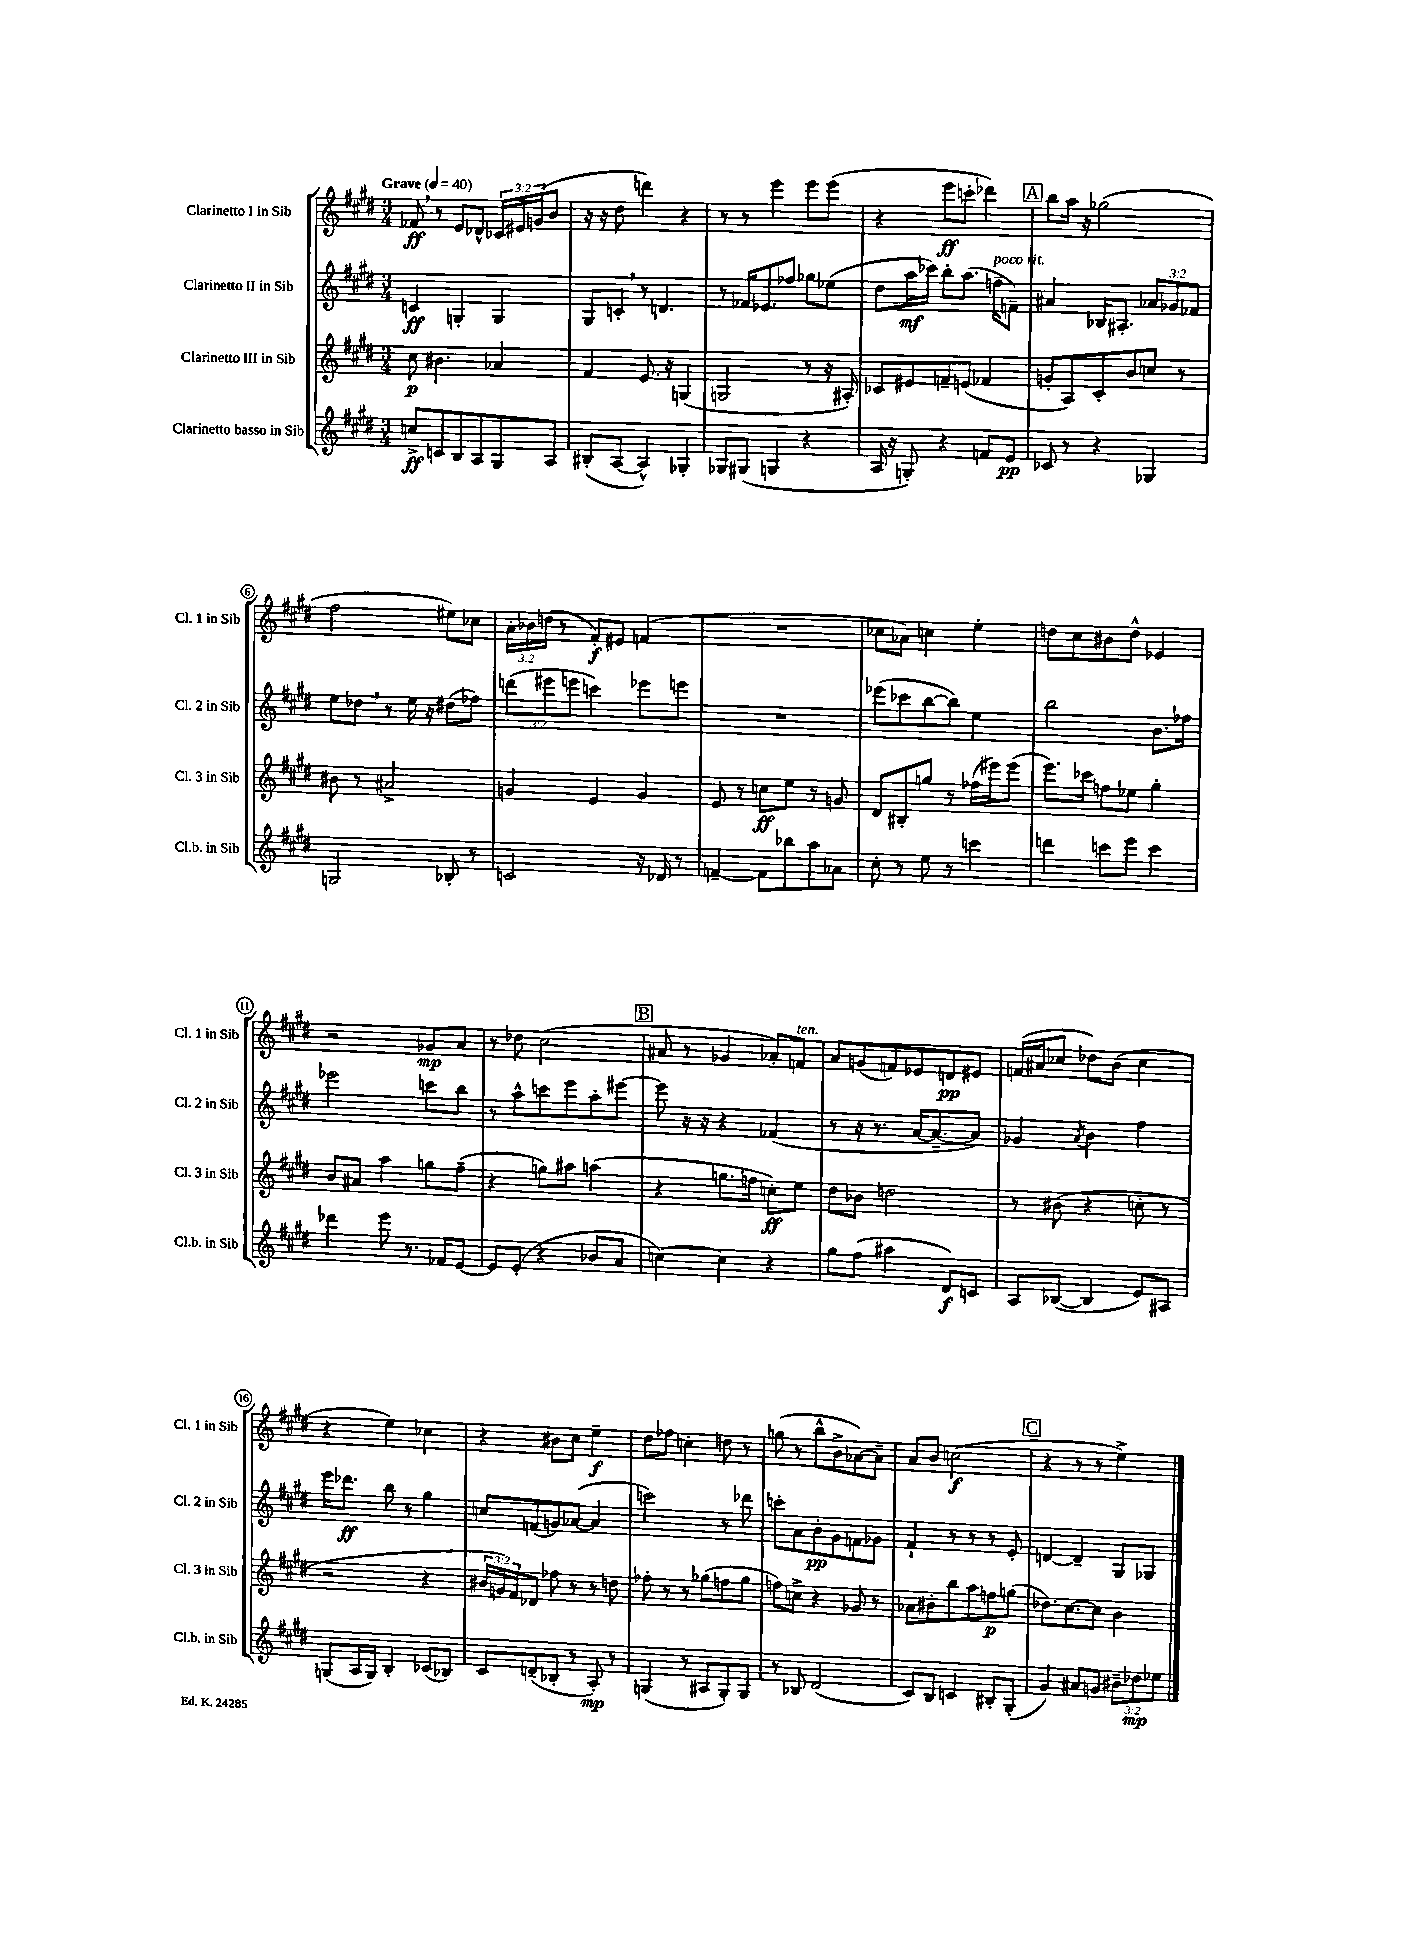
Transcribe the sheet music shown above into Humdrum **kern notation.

**kern	**dynam	**kern	**dynam	**kern	**dynam	**kern	**dynam
*part4	*part4	*part3	*part3	*part2	*part2	*part1	*part1
*staff4	*staff4	*staff3	*staff3	*staff2	*staff2	*staff1	*staff1
*I"Clarinetto basso in Sib	*	*I"Clarinetto III in Sib	*	*I"Clarinetto II in Sib	*	*I"Clarinetto I in Sib	*
*I'Cl.b. in Sib	*	*I'Cl. 3 in Sib	*	*I'Cl. 2 in Sib	*	*I'Cl. 1 in Sib	*
*clefG2	*	*clefG2	*	*clefG2	*	*clefG2	*
*k[f#c#g#d#]	*	*k[f#c#g#d#]	*	*k[f#c#g#d#]	*	*k[f#c#g#d#]	*
*M3/4	*	*M3/4	*	*M3/4	*	*M3/4	*
*MM40	*	*MM40	*	*MM40	*	*MM40	*
=1	=1	=1	=1	=1	=1	=1	=1
!	!	!	!	!	!	!LO:TX:a:B:t=Grave	!
8ccn^/L	ff	8cc#\	p	4cn/	ff	8f-X,/	ff
8cn/	.	4.b#X\	.	.	.	8r	.
8B/	.	.	.	4Gn'/	.	8e/L	.
8A/	.	.	.	.	.	8d-X^^/J	.
8G#/	.	4a-X/	.	4G/	.	24c-X/LL	.
.	.	.	.	.	.	24e#X/	.
.	.	.	.	.	.	(24gn/J	.
8A/J	.	.	.	.	.	8b/J	.
=2	=2	=2	=2	=2	=2	=2	=2
(8B#X'/L	.	4f#/	.	8G#/L	.	16r	.
.	.	.	.	.	.	16r	.
[8A/J	.	.	.	8cn',/J	.	8dd#\	.
4A^^/])	.	8.e/	.	8r	.	4dddn\)	.
.	.	.	.	4.dn/	.	.	.
.	.	16r	.	.	.	.	.
4G-X'/	.	(4Gn/	.	.	.	4r	.
=3	=3	=3	=3	=3	=3	=3	=3
8G-X/L	.	2Gn/	.	8r	.	8r	.
(8G#X/J	.	.	.	16f-X/KL	.	8r	.
.	.	.	.	8.e-X/	.	.	.
4Gn/	.	.	.	.	.	4eee\	.
.	.	.	.	8ff-X/J	.	.	.
4r	.	8r	.	8gg-X\L	.	8eee\L	.
.	.	16r	.	(8ee-X\J	.	(8eee\J	.
.	.	16A#X'/)	.	.	.	.	.
=4	=4	=4	=4	=4	=4	=4	=4
16A/	.	8c-X/L	.	8dd#\L	.	4r	.
16r	.	.	.	.	.	.	.
8Gn'/)	.	8e#X/	.	16aa\L	mf	.	.
.	.	.	.	16ccc-X\JJ)	.	.	.
4r	.	8fn~/	.	8bb'\L	.	8eee\L	ff
.	.	(8en/J	.	(8.aa\J	.	8cccn'\J	.
8fn/L	.	4f-X/	.	.	.	4ddd-X\)	.
!	!	!	!	!LO:TX:a:i:t=poco rit.	!	!	!
.	.	.	.	16ffn~\KL	.	.	.
8e/J	pp	.	.	8fn~\J)	.	.	.
!!LO:REH:place=s1:t=A
=5	=5	=5	=5	=5	=5	=5	=5
8c-X/	.	8gn'/L	.	4a#X/	.	8bb\L	.
8r	.	8A/)	.	.	.	16aa\Jk	.
.	.	.	.	.	.	16r	.
4r	.	8c#'/	.	16B-X/KL	.	(2gg-X\	.
.	.	.	.	8.A#X'/J	.	.	.
.	.	8b/	.	.	.	.	.
4G-X/	.	8ccn/J	.	12a-X/L	.	.	.
.	.	.	.	12g-X/	.	.	.
.	.	8r	.	.	.	.	.
.	.	.	.	12f-X/J	.	.	.
!!LO:LB:g=z
=6	=6	=6	=6	=6	=6	=6	=6
2Gn/	.	8b#X\	.	8ee\L	.	2ff#\	.
.	.	8r	.	8dd-X,\J	.	.	.
.	.	2a#X^/	.	8r	.	.	.
.	.	.	.	16ee\	.	.	.
.	.	.	.	16r	.	.	.
8B-X'/	.	.	.	(8dd#X\L	.	8ee#X\L)	.
8r	.	.	.	8ff-X\J)	.	8cc-X\J	.
=7	=7	=7	=7	=7	=7	=7	=7
2cn/	.	4gn/	.	(12dddn\L	.	24a'\LL	.
.	.	.	.	.	.	24b-X\	.
.	.	.	.	12eee#X\	.	(24ddn\JJ	.
.	.	.	.	.	.	8r	.
.	.	.	.	12eeen\J	.	.	.
.	.	4e/	.	4cccn\)	.	8f#'/L)	f
.	.	.	.	.	.	8e#X/J	.
16r	.	4g/	.	8eee-X\L	.	(4fn/	.
16d-X/	.	.	.	.	.	.	.
8r	.	.	.	8eeen\J	.	.	.
=8	=8	=8	=8	=8	=8	=8	=8
[4fn~/	.	8e/	.	2.r	.	2.r	.
.	.	8r	.	.	.	.	.
8f\L]	.	8ccn\L	ff	.	.	.	.
8bb-X\	.	8ee\J	.	.	.	.	.
8aa\	.	8r	.	.	.	.	.
8a-X\J	.	8gn/	.	.	.	.	.
=9	=9	=9	=9	=9	=9	=9	=9
8cc#'\	.	8d#/L	.	(8eee-X\L	.	8cc-X\L	.
8r	.	8B#X'/	.	8ccc-X\	.	8a-X\J)	.
8ee\	.	8ggn/J	.	[8bb\	.	4ccn\	.
8r	.	8r	.	8bb\J])	.	.	.
4cccn\	.	(16ff-X\LL	.	4ee\	.	4ee'\	.
.	.	16eee#X\J)	.	.	.	.	.
.	.	(8eee#\J	.	.	.	.	.
=10	=10	=10	=10	=10	=10	=10	=10
4dddn\	.	8.eee\L)	.	2bb\	.	8ddn\L	.
.	.	.	.	.	.	8cc#\	.
.	.	16ccc-X\Jk	.	.	.	.	.
8cccn\L	.	8ffn\L	.	.	.	8b#X\	.
8eee\J	.	8ee-X\J	.	.	.	8dd^^\J	.
4ccc\	.	4gg#'\	.	8.b\L	.	4e-X/	.
.	.	.	.	16ff-X\Jk	.	.	.
!!LO:LB:g=z
=11	=11	=11	=11	=11	=11	=11	=11
4ddd-X\	.	8b/L	.	2eee-X\	.	2r	.
.	.	8a#X/J	.	.	.	.	.
8eee\	.	4aa\	.	.	.	.	.
8.r	.	.	.	.	.	.	.
.	.	8ggn\L	.	8cccn\L	.	8g-X/L	mp
16f-X/KL	.	.	.	.	.	.	.
[8e/J	.	(8ff#~\J	.	8bb\J	.	8a/J	.
=12	=12	=12	=12	=12	=12	=12	=12
8e/L]	.	4r	.	8r	.	8r	.
(8e'/J	.	.	.	8aa^^\L	.	8dd-X\	.
4r	.	8ggn\L)	.	8cccn\	.	(2cc#\	.
.	.	8aa#X\J	.	8eee\	.	.	.
8b-X/L	.	(4aan\	.	8aa'\	.	.	.
8a/J	.	.	.	[8eee#X\J	.	.	.
!!LO:REH:place=s1:t=B
=13	=13	=13	=13	=13	=13	=13	=13
[4ccn\)	.	4r	.	8eee#\]	.	8a#X/	.
.	.	.	.	16r	.	8r	.
.	.	.	.	16r	.	.	.
4cc\]	.	8.ggn\L	.	4r	.	4g-X/	.
.	.	16ffn\Jk	.	.	.	.	.
4r	.	8ccn'\L)	ff	(4f-X/	.	8a-X'/L)	.
!	!	!	!	!	!	!LO:TX:a:i:t=ten.	!
.	.	8ee\J	.	.	.	8fn/J	.
=14	=14	=14	=14	=14	=14	=14	=14
8gg#\L	.	8dd#\L	.	8r	.	8a/L	.
(8ff#\J	.	8b-X\J	.	16r	.	(8gn/	.
.	.	.	.	8.r	.	.	.
4aa#X\	.	2ddn\	.	.	.	8fn/)	.
.	.	.	.	[16a/KL	.	8e-X/	.
.	.	.	.	8.a~/_	.	.	.
8d#/L)	f	.	.	.	.	8dn/	pp
8cn/J	.	.	.	8a/J])	.	8e#X/J	.
=15	=15	=15	=15	=15	=15	=15	=15
8A/L	.	8r	.	4g-X/	.	(16fn/LL	.
.	.	.	.	.	.	16a#X/J	.
([8B-X/J	.	(8b#X\	.	.	.	8cc-X/J	.
.	.	.	.	8qa/	.	.	.
4B-/]	.	4r	.	4b\	.	8dd-X\L)	.
.	.	.	.	.	.	(8b\J	.
8e/L)	.	8ccn'\	.	4ff#\	.	4cc-\	.
8A#X/J	.	8r	.	.	.	.	.
!!LO:LB:g=z
=16	=16	=16	=16	=16	=16	=16	=16
(8Gn/L	.	2r	.	16eee\KL	.	4r	.
.	.	.	.	8.ddd-X\J	ff	.	.
16A/L	.	.	.	.	.	.	.
16G/JJ)	.	.	.	.	.	.	.
4B'/	.	.	.	8bb\	.	4ee\)	.
.	.	.	.	8r	.	.	.
(8c-X/L	.	4r	.	4gg#\	.	4cc-X\	.
8B-X/J)	.	.	.	.	.	.	.
=17	=17	=17	=17	=17	=17	=17	=17
8c#/L	.	24b#X/LL	.	8ccn/L	.	4r	.
.	.	24gn/)	.	.	.	.	.
.	.	24f#/J	.	.	.	.	.
(8dn~/	.	8d-X/J	.	(8fn/	.	.	.
8B-X'/J	.	8ff-X\	.	8gn/)	.	8b#X\L	.
8r	.	8r	.	([8a-X/J	.	8cc#\J	.
8A'/)	mp	8r	.	4a-/]	.	4ee~\	f
8r	.	8ddn\	.	.	.	.	.
=18	=18	=18	=18	=18	=18	=18	=18
(4Gn/	.	8ff-X'\	.	2cccn\)	.	8dd#\L	.
.	.	8r	.	.	.	8ff-X\J	.
8r	.	8r	.	.	.	4ccn'\	.
8A#X/L	.	(8gg-X\L	.	.	.	.	.
8G'/)	.	8ffn\	.	8r	.	8ddn\	.
8G/J	.	8gg-\J	.	8ddd-X\	.	8r	.
=19	=19	=19	=19	=19	=19	=19	=19
8r	.	8ffn\L)	.	8cccn'\L	.	(8ggn\	.
8B-X/	.	8ccn^\J	.	8a\	.	8r	.
(2d#/	.	4r	.	8b'\	pp	8bb^^\L	.
.	.	.	.	8g#\	.	8b^\	.
.	.	8g-X/	.	8fn\	.	[8a-X\)	.
.	.	8r	.	8g-X\J	.	8a-~\J]	.
=20	=20	=20	=20	=20	=20	=20	=20
8c#/L)	.	8a-X\L	.	4f#`/	.	8a/L	.
8B/J	.	8b#X'\	.	.	.	8b/J	.
4cn/	.	8bb\	.	8r	.	(2ccn\	f
.	.	8aa\	.	8r	.	.	.
8B#X'/L	.	8ffn\	p	8r	.	.	.
(8G#'/J	.	(8ggn\J	.	8e'/	.	.	.
!!LO:REH:place=s1:t=C
=21	=21	=21	=21	=21	=21	=21	=21
4g#/)	.	8.dd-X\L)	.	[4dn/	.	4r	.
.	.	[8.cc#\	.	.	.	.	.
8a#X/L	.	.	.	4d~/]	.	8r	.
8gn/J	.	8cc#\J]	.	.	.	8r	.
12b#X~\L	.	4b\	.	8G#/L	.	4ee^\)	.
12dd-X\	mp	.	.	.	.	.	.
.	.	.	.	8G-X/J	.	.	.
12ee-X\J	.	.	.	.	.	.	.
==	==	==	==	==	==	==	==
*-	*-	*-	*-	*-	*-	*-	*-
